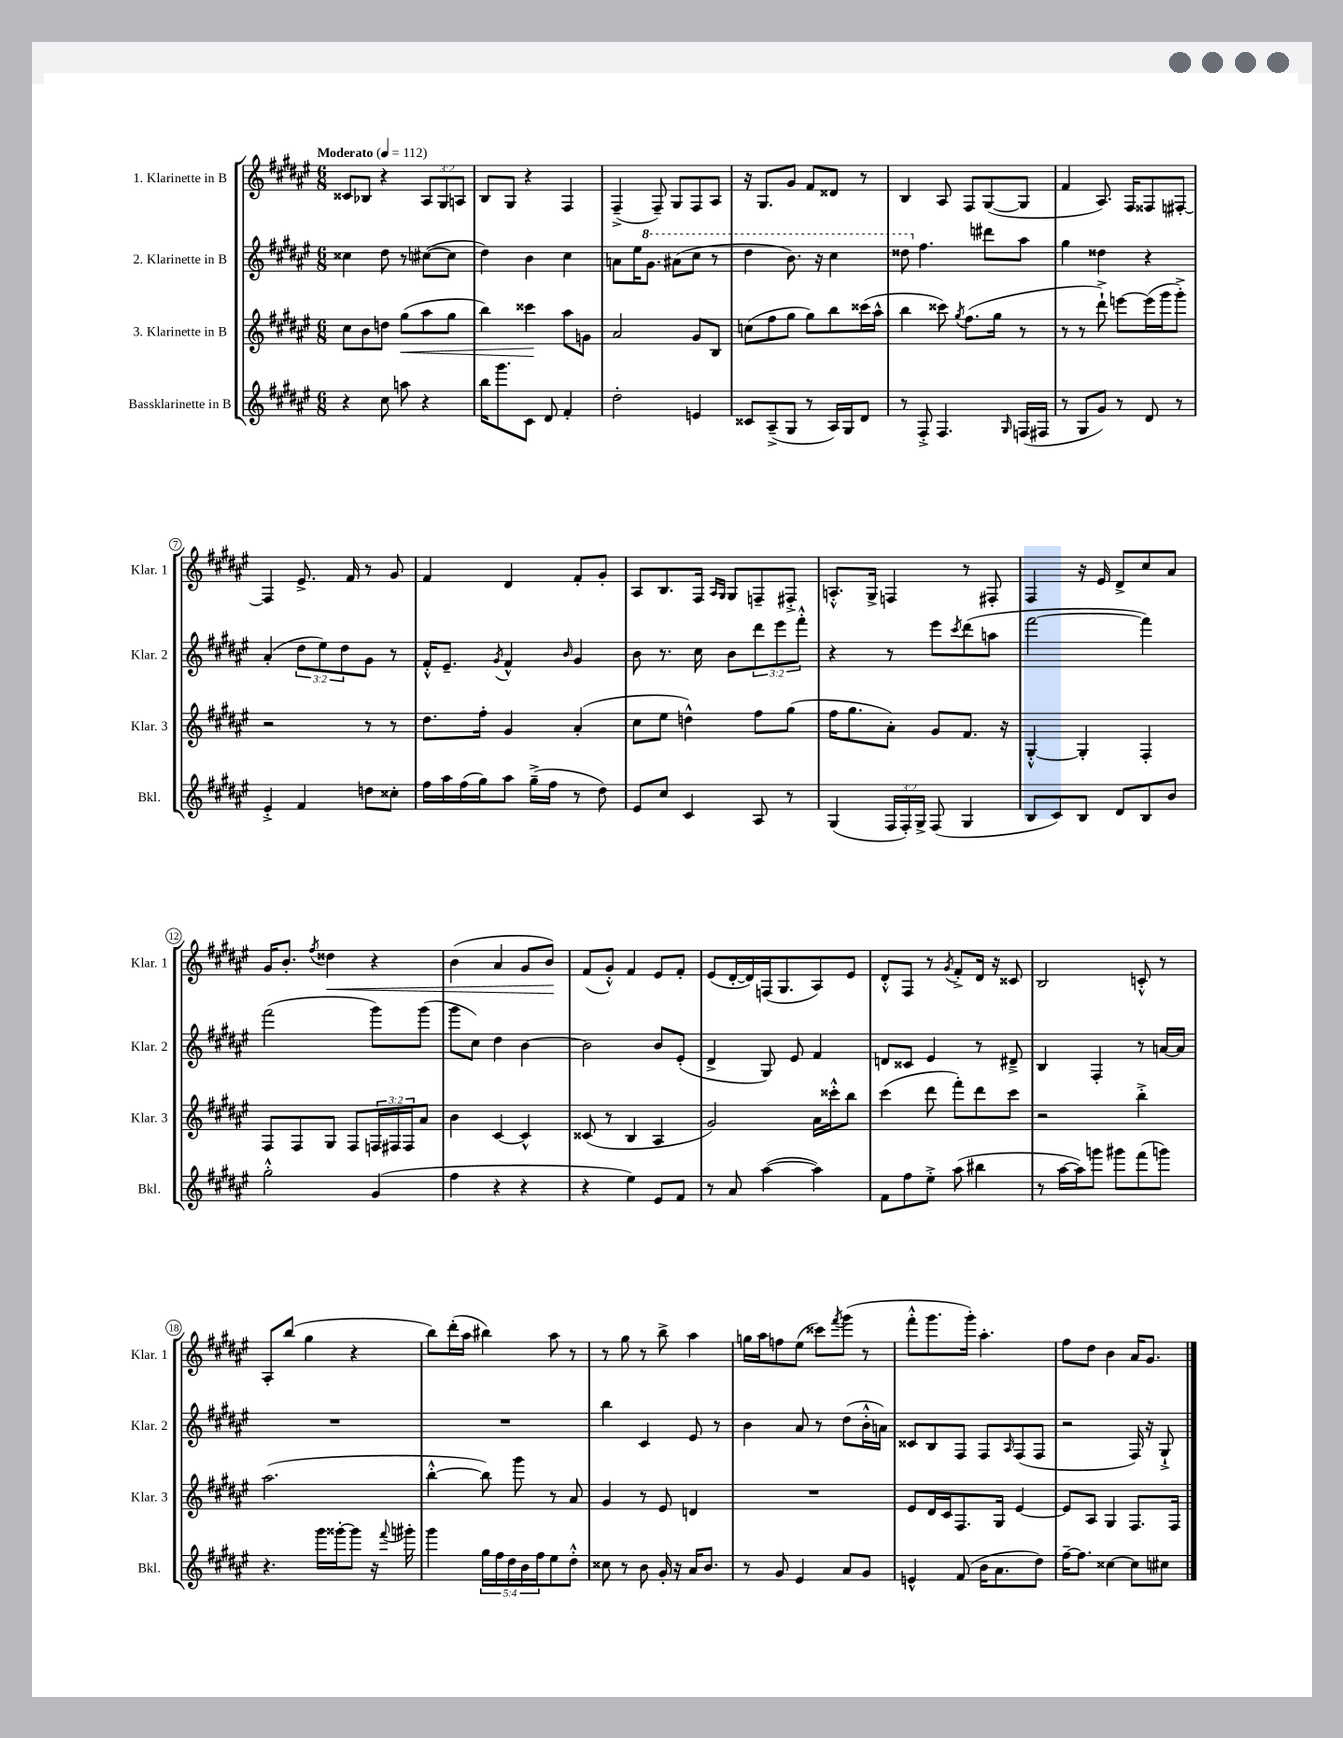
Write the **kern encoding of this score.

**kern	**kern	**kern	**kern
*staff4	*staff3	*staff2	*staff1
*clefG2	*clefG2	*clefG2	*clefG2
*k[f#c#g#d#a#e#]	*k[f#c#g#d#a#e#]	*k[f#c#g#d#a#e#]	*k[f#c#g#d#a#e#]
*M6/8	*M6/8	*M6/8	*M6/8
*MM112	*MM112	*MM112	*MM112
4r	8cc#	4cc##	8c##
.	8b	.	8B-
8cc#	8dd	8dd#	4r
8aa	(8gg#	8r	.
4r	8aa#	([8cc#	12A#
.	.	.	12G#
.	8gg#	8cc#]	.
.	.	.	12A
=	=	=	=
16bb	4bb)	4dd#)	8B
8.ggg#	.	.	.
.	.	.	8G#
8c#	4ccc##	4b	4r
8d#	.	.	.
4f#'	8aa#	4cc#	4F#
.	8g	.	.
=	=	=	=
2dd#'	2a#	8a	(4F#~^
.	.	16ee#	.
.	.	8.gg#	.
.	.	.	8F#~)
.	.	(8aa#	8G#
4e	8g#	8ccc#	8F#
.	8B	8r	8A#
=	=	=	=
8c##	(8cc	4ddd#	16r
.	.	.	8.G#
(8A#~^	8ff#	.	.
8G#	8gg#	8.bb)	8g#
8r	8gg#)	.	8f#
.	.	16r	.
16A#)	8bb	4ccc#	8d##
16G#	.	.	.
8d#	(16ccc##	.	8r
.	16aa#^^	.	.
=	=	=	=
8r	4bb	8ddd##	4B
8F#'^	.	4.ff#	.
4.F#	8ccc##)	.	8A#
.	8qgg#	.	.
.	(8.ff#	.	8F#
.	.	8ddd#	([8G#
.	16gg#	.	.
16qqG#	.	.	.
(16F	8r	8aa#	8G#]
16F#	.	.	.
=	=	=	=
8r	8r	4gg#	4f#
8G#	8r	.	.
8g#)	8ddd#`^)	4dd##	8.A#)
8r	[8eee	.	.
.	.	.	16F#
8d#	(16eee]	4r	8F##
.	16ggg#	.	.
8r	8ggg#'^)	.	[8F#'
=	=	=	=
4e#'^	2r	(4a#'	4F#]
4f#	.	12dd#	8.e#^
.	.	12ee#)	.
.	.	12dd#	.
.	.	.	16f#
8dd	8r	8g#	8r
8cc##'	8r	8r	8g#
=	=	=	=
16ff#	8.dd#	16f#'^^	4f#
16aa#	.	8.e#~	.
(16ff#	.	.	.
16gg#)	16ff#'	.	.
.	.	8qg#	.
8aa#	4g#	4f#^^	4d#
(16gg#~^	.	.	.
16ff#	.	.	.
.	.	16qqb	.
8r	(4a#'	4g#	8f#'
8dd#)	.	.	8g#'
=	=	=	=
8e#	8cc#	8b	8A#
8cc#	8ee#	8.r	8.B
4c#	4dd^^)	.	.
.	.	16cc#	16F#
.	.	.	16qqA#
.	.	.	16qqG#
.	.	8b	8G#
8A#	8ff#	12ddd#	8F~
.	.	12eee#	.
8r	(8gg#	.	8F#'^
.	.	12fff#'^^	.
=	=	=	=
(4G#	16ff#	4r	8.A'^^
.	8.gg#	.	.
.	.	.	16G#^
24F#	8a#')	8r	4F
24F#')	.	.	.
24G#^	.	.	.
(8F#	8g#	8eee#	.
.	.	8qccc#	.
4G#	8.f#	(8ddd#	8r
.	.	8aa	8F#'
.	16r	.	.
=	=	=	=
8B	[4G#'^^	[2fff#	4F#
8c#)	.	.	.
8B	4G#']	.	16r
.	.	.	16e#
8d#	.	.	8d#^
8B	4F#'	4fff#])	8cc#
8b	.	.	8a#
=	=	=	=
2gg#'^^	8F#	(2fff#	16g#
.	.	.	8.b'
.	8F#	.	.
.	.	.	8qff#
.	8G#	.	4dd##
.	8F#	.	.
(4g#	24F	8ggg#)	4r
.	24F#	.	.
.	24F#	.	.
.	8a#	(8ggg#	.
=	=	=	=
4ff#	4b	8ggg#	(4b
.	.	8cc#)	.
4r	[4c#	4dd#	4a#
4r	4c#^^]	[4b	8g#
.	.	.	8b)
=	=	=	=
4r	(8c##	2b]	(8f#
.	8r	.	8g#'^^)
4ee#)	4B	.	4f#
8e#	4A#	8b	8e#
8f#	.	(8e#'	8f#'
=	=	=	=
8r	2g#)	4d#^	(8e#
8a#	.	.	[16d#'
.	.	.	16d#])
([4aa#	.	8G#)	(16F
.	.	.	8.G#
.	.	8e#	.
4aa#])	16a#	4f#	8A#)
.	16ccc##'^^	.	.
.	8bb	.	8e#
=	=	=	=
8f#	(4ccc#	8d	8d#'^^
8ff#	.	8c##	8F#
8ee#'^	8ddd#	4e#	8r
.	.	.	8qg#
(8aa#	8fff#')	.	8f#'^
4bb#	8ddd#	8r	16d#
.	.	.	16r
.	8ccc#	8d#~^	8c##
=	=	=	=
8r	2r	4B	2B
[16aa#	.	.	.
16aa#])	.	.	.
8ggg	.	4F#'	.
8ggg#	.	.	.
(8fff#	4bb'^	8r	8c'^^
8ggg)	.	[16a	8r
.	.	16a]	.
=	=	=	=
4.r	(2.aa#	2.r	8A#'
.	.	.	(8bb
.	.	.	4gg#
16ggg#	.	.	.
[16ggg##'	.	.	.
8ggg##]	.	.	4r
16r	.	.	.
8qqfff#	.	.	.
16ggg#'	.	.	.
=	=	=	=
4ggg#	[4bb'^^	2.r	8bb)
.	.	.	(16ddd#'
.	.	.	16aa#
20gg#	8bb])	.	4bb#)
20ff#	.	.	.
20dd#	.	.	.
.	8ggg#	.	.
20b	.	.	.
20ff#	.	.	.
8ee#	8r	.	8aa#
8dd#'^^	8a#	.	8r
=	=	=	=
8cc##	4g#	4bb	8r
8r	.	.	8gg#
8b	8r	4c#	8r
16g#'	8e#	.	8bb^
16r	.	.	.
16a#	4d	8e#	4aa#
8.b	.	.	.
.	.	8r	.
=	=	=	=
8r	2.r	4b	16gg
.	.	.	16aa#
8g#	.	.	8ff
4e#	.	8a#	(8ee#
.	.	8r	8ccc##)
.	.	.	8qfff#
8a#	.	(8dd#	(8ggg#
8g#	.	16b'^^	8r
.	.	16a)	.
=	=	=	=
4e^^	8e#	8c##	8fff#'^^
.	16d#	8B	8.ggg#
.	16c#	.	.
(8f#	8.F#	8F#	.
.	.	.	16ggg#')
16b	.	8F#	4.aa#'
8.a#	16G#	.	.
.	.	16qqA#	.
.	[4e#	(8F#	.
8dd#)	.	8F#	.
=	=	=	=
[16ff#~	8e#]	2r	8ff#
8.ff#]	.	.	.
.	8A#	.	8dd#
[4cc##	4G#	.	4b
8cc##]	8.F#	16F#)	16a#
.	.	16r	8.g#
8cc#	.	8G#`^	.
.	16F#	.	.
==	==	==	==
*-	*-	*-	*-
